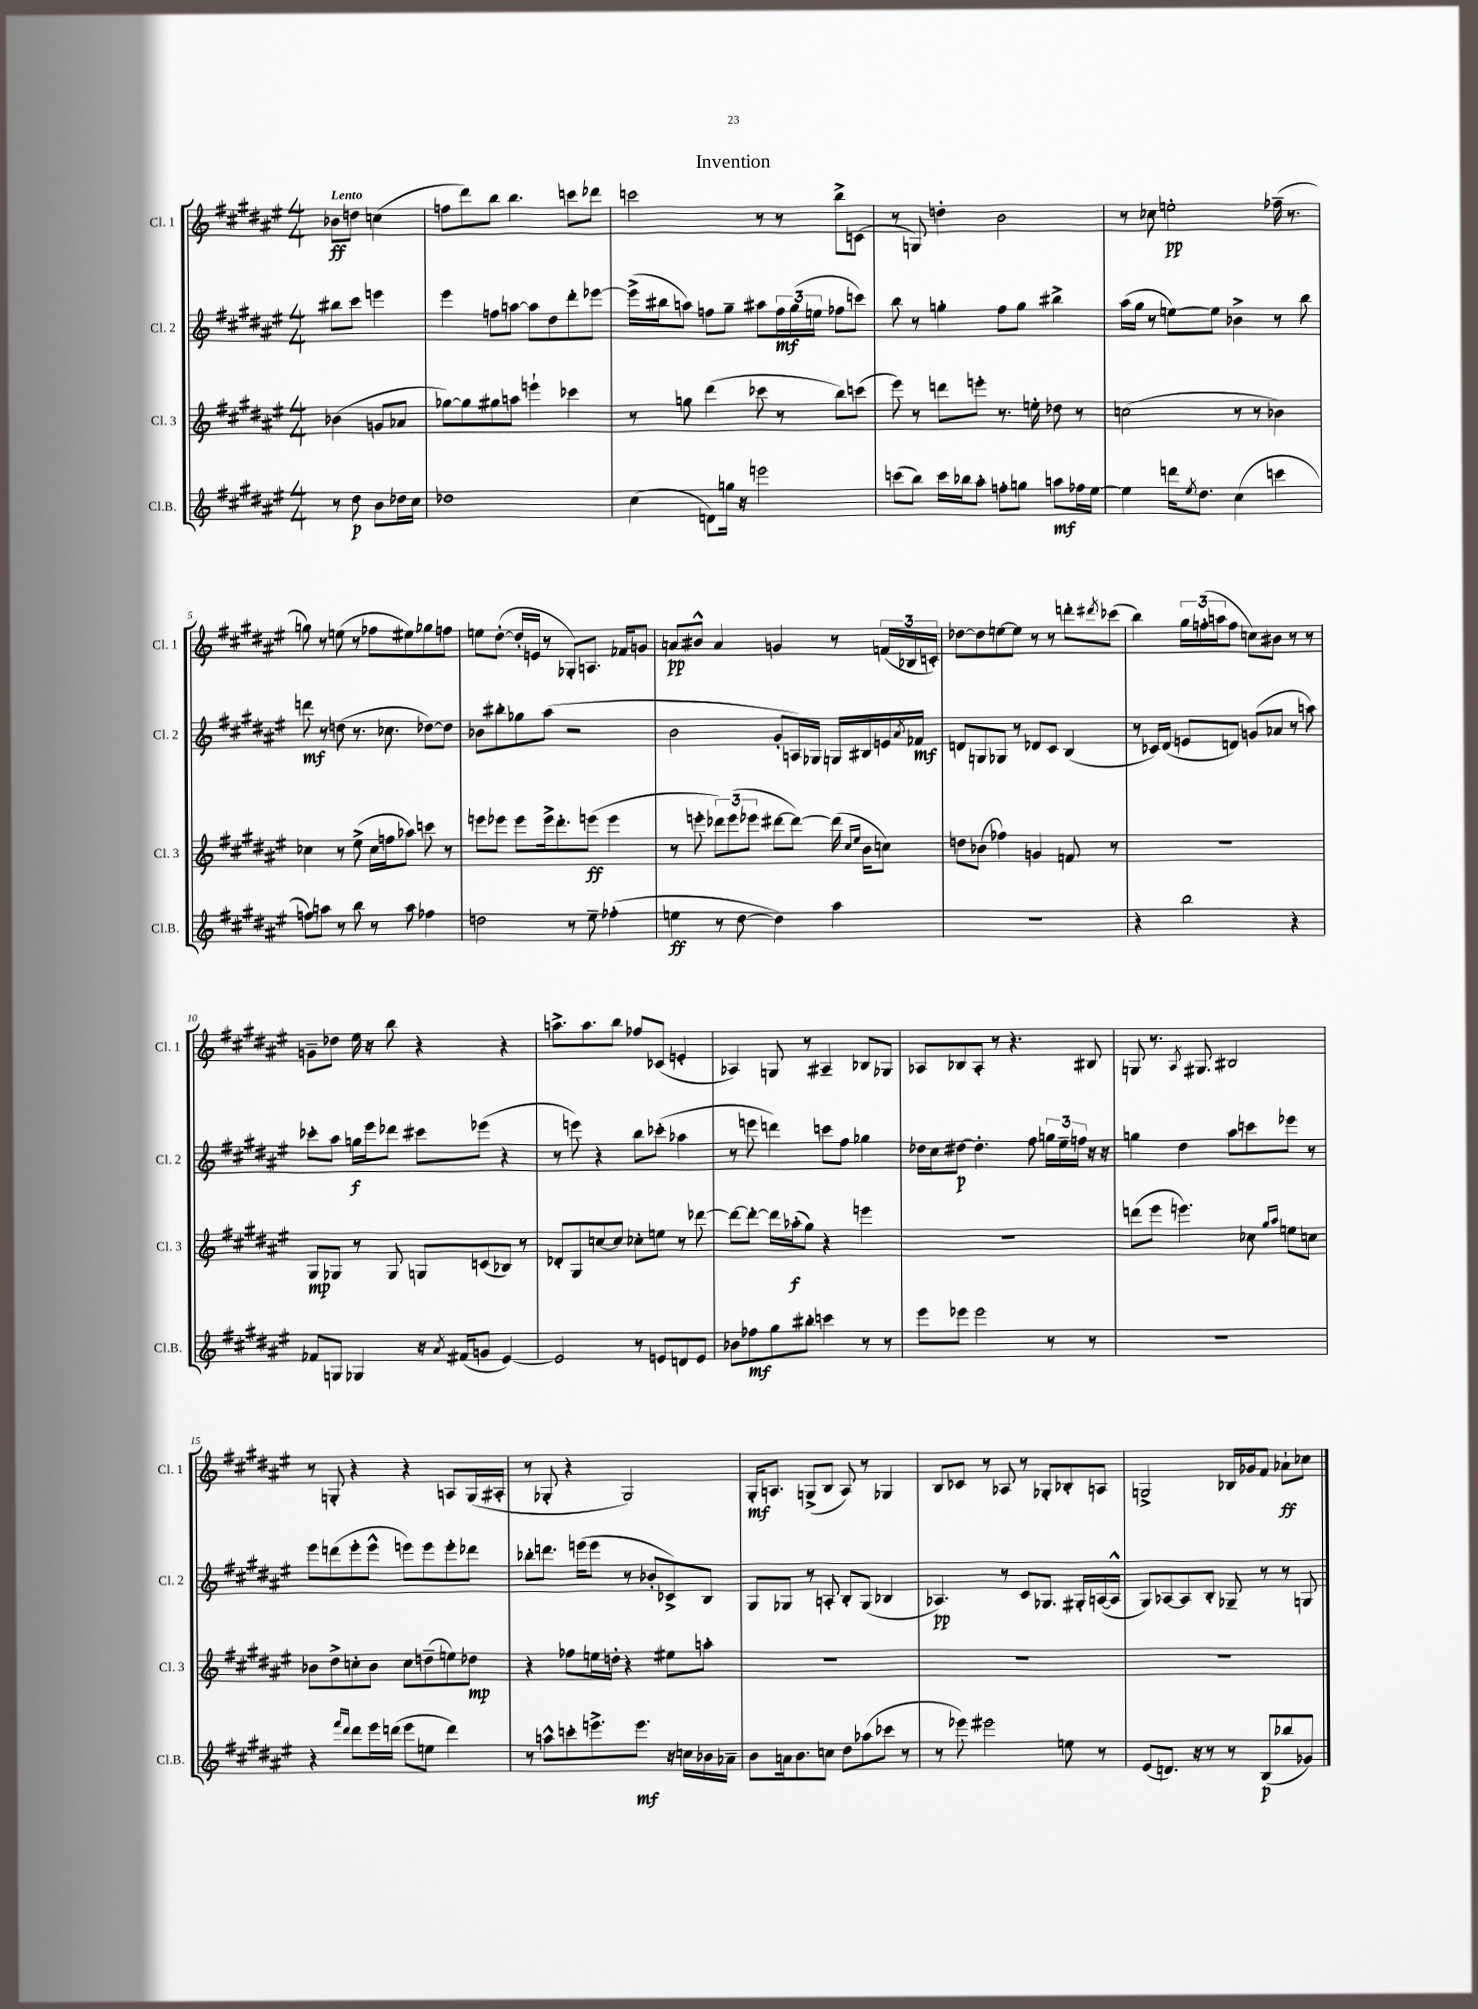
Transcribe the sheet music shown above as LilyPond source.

\header { title = "Invention" }
<<
\new StaffGroup <<
\new Staff = "s0" \with { instrumentName = "Cl. 1" shortInstrumentName = "Cl. 1" } {
    \clef treble \key fis \major \numericTimeSignature \time 4/4 \partial 2 \tempo "Lento"
    bes'8\ff d''8 c''4( |
    f''8 dis'''8) b''8 b''4. c'''8 des'''8 |
    c'''2 r8 r8 b''8-> c'8( |
    r8 g8) d''4-. b'2 |
    r8 ces''8 e''2-.\pp fes''16--( r8. |
    g''8) r8 e''8( r8 fes''8 eis''8) ges''8 f''8 |
    e''8 dis''8~-.( dis''16-. e'16 r8 ges8-.) a8. fes'16 g'8 |
    a'8\pp bis'8-^ a'4 g'4 r8 \tuplet 3/2 { f'16( bes16 c'16-.) } |
    des''8~ des''8 e''8~ e''8 r8 r8 d'''8-. \acciaccatura { dis'''8 } ces'''8( |
    b''4) \tuplet 3/2 { gis''16 f''16-.( a''16 } f''8 c''8) bis'8 r8 r8 |
    g'8-- des''8 eis''16 r16 b''8 r4 r4 |
    a''8.-> a''8. b''8 fes''8 ces'8( e'4-. |
    aes4) g8 r8 ais4-- bes8 ges8 |
    aes8 bes8 aes8-. r8 r4. bis8 |
    g8 r8. \acciaccatura { ais8 } gis8. bis2 |
    r8 g8-. r4 r4 a8 g16( ais16-. |
    r8 ges8-. r4 ges2) |
    gis16-.\mf a8. g8->( b8 a8) r8 ges4 |
    b8 ces'8 r8 aes8 r8 ges8-. bes8-. a8 |
    g2-> bes16 ges'16 fis'8 aes'8-!\ff ces''8 \bar "|." |
}
\new Staff = "s1" \with { instrumentName = "Cl. 2" shortInstrumentName = "Cl. 2" } {
    \clef treble \key fis \major \numericTimeSignature \time 4/4 \partial 2
    bis''8 cis'''8 e'''4 |
    eis'''4 f''8 a''8~ a''8 dis''8 dis'''8-. ees'''8~ |
    ees'''16->( bis''16 a''8) f''8 gis''8-- ais''8 \tuplet 3/2 { f''16\mf gis''16( e''16 } fes''8 c'''8) |
    b''8 r8 g''4-. fis''8 g''8 bis''4-> |
    ais''16( gis''16 r8 e''8~) e''8 bes'4-> r8 b''8 |
    d'''8\mf r8 d''8( r8. ces''8. des''8~) des''8 |
    bes'8 bis''8-. ges''8 ais''8( r2 |
    b'2 gis'8-. a16) ges16 g16 bis16 e'16 \acciaccatura { ais'8 } fes'16\mf |
    d'8 g8 ges8 r8 des'8 cis'8 b4( |
    r8 ces'16) dis'16( e'8 d'8) g'8( aes'8 r8 a''8) |
    ces'''8-. ais''8 g''16\f eis'''16 des'''8 cis'''8 ees'''8( r4 |
    r8 e'''8) r4 b''8 ces'''8-.( aes''4 |
    r8 e'''8 d'''4) c'''8 fis''8 ges''4 |
    des''16 cis''16 dis''8~\p dis''4.-. fis''8 \tuplet 3/2 { g''16 eis''16-- f''16 } r16 r16 |
    g''4 dis''4 ais''8 c'''8 ees'''8 r8 |
    eis'''8 d'''8( eis'''8-. eis'''8-^ e'''8) e'''8 e'''8-. des'''8 |
    bes''8-. d'''8. e'''16( e'''8 r8 bes'8-. ces'8->) b8 |
    gis8 ges8 r8 a8-. b8-. ges8( bes4 |
    aes4.\pp) r8 cis'8 ges8. gis16-. a16~( a16-^ |
    gis8) aes8~ aes8 b8-. ges8-- r8 r8 g8 \bar "|." |
}
\new Staff = "s2" \with { instrumentName = "Cl. 3" shortInstrumentName = "Cl. 3" } {
    \clef treble \key fis \major \numericTimeSignature \time 4/4 \partial 2
    bes'4( g'8 aes'8 |
    ges''8~) ges''8 gis''8 a''8 e'''4-! ces'''4 |
    r8 g''8 dis'''4( ces'''8 r8 b''8) c'''8( |
    eis'''8) r8 d'''8 e'''8-. r8. e''16-. des''8 r8 |
    c''2( r8 r8 bes'4) |
    ces''4 r8 eis''8->( ces''16 f''16 aes''8) c'''8 r8 |
    e'''8 ees'''8 ees'''8 ees'''16-> dis'''8.-. e'''8\ff( e'''4 |
    r8 e'''8-. \tuplet 3/2 { des'''8) e'''8( ees'''8 } dis'''8~ dis'''8~) dis'''16( \grace { cis''16 eis''16 } b'16 c''8) |
    d''8 bes'8( fes''4) g'4 f'8 r8 |
    R1 |
    gis8\mp ges8 r8 ges8 g8 c'8( bes8) r8 |
    des'8-. gis8 c''8~ c''8 ces''8-. e''8 r8 des'''8~ |
    des'''8~ des'''8~-. des'''16 aes''16-.\f( gis''8) r4 e'''4 |
    R1 |
    d'''8( eis'''8 e'''4.) ces''8 \grace { gis''16 ais''16 } e''8 c''8 |
    bes'8 dis''8-> c''8-. bes'8 c''8 d''8--( e''8) des''8\mp |
    r4 fes''8 e''16 d''16-. r4 eis''8 a''8-. |
    R1 |
    R1 |
    R1 \bar "|." |
}
\new Staff = "s3" \with { instrumentName = "Cl.B." shortInstrumentName = "Cl.B." } {
    \clef treble \key fis \major \numericTimeSignature \time 4/4 \partial 2
    r8 dis''8\p b'8 des''16 cis''16 |
    des''1 |
    cis''4( d'8) g''16 r16 e'''2 |
    c'''8( b''8) c'''16 bes''16 ais''8-. f''8-. g''8 a''8\mf fes''16 eis''16~ |
    eis''4 d'''16 \acciaccatura { eis''8 } dis''8. cis''4( c'''4 |
    f''8) a''8 r8 b''8 r8 a''8 fes''4 |
    d''2 r8 eis''8-- fes''4-.( |
    e''4\ff r8 dis''8~ dis''4) ais''4 |
    R1 |
    r4 b''2 r4 |
    fes'8 g8 ges4 r16 \acciaccatura { ais'8 } fis'16( g'8 eis'4~) |
    eis'2 r8 e'8 d'8 e'8 |
    bes'8 fes''8\mf gis''8 bis''8-. c'''4 r8 r8 |
    eis'''8 ees'''8 ees'''2 r8 r8 |
    R1 |
    r4 \grace { fis'''16 dis'''16 } dis'''8 eis'''16 d'''16( eis'''8 e''8 d'''4) |
    r8 a''8-^ c'''8-. e'''8.-> e'''8.\mf r16 c''16 bes'16 aes'16-- |
    b'8 a'16 b'8. c''8 dis''8 aes''8( ces'''8 r8 |
    r8 ees'''8) eis'''2 e''8 r8 |
    eis'8( d'8.) r16 r8 r8 b8\p( bes''8 ges'8) \bar "|." |
}
>>
>>
